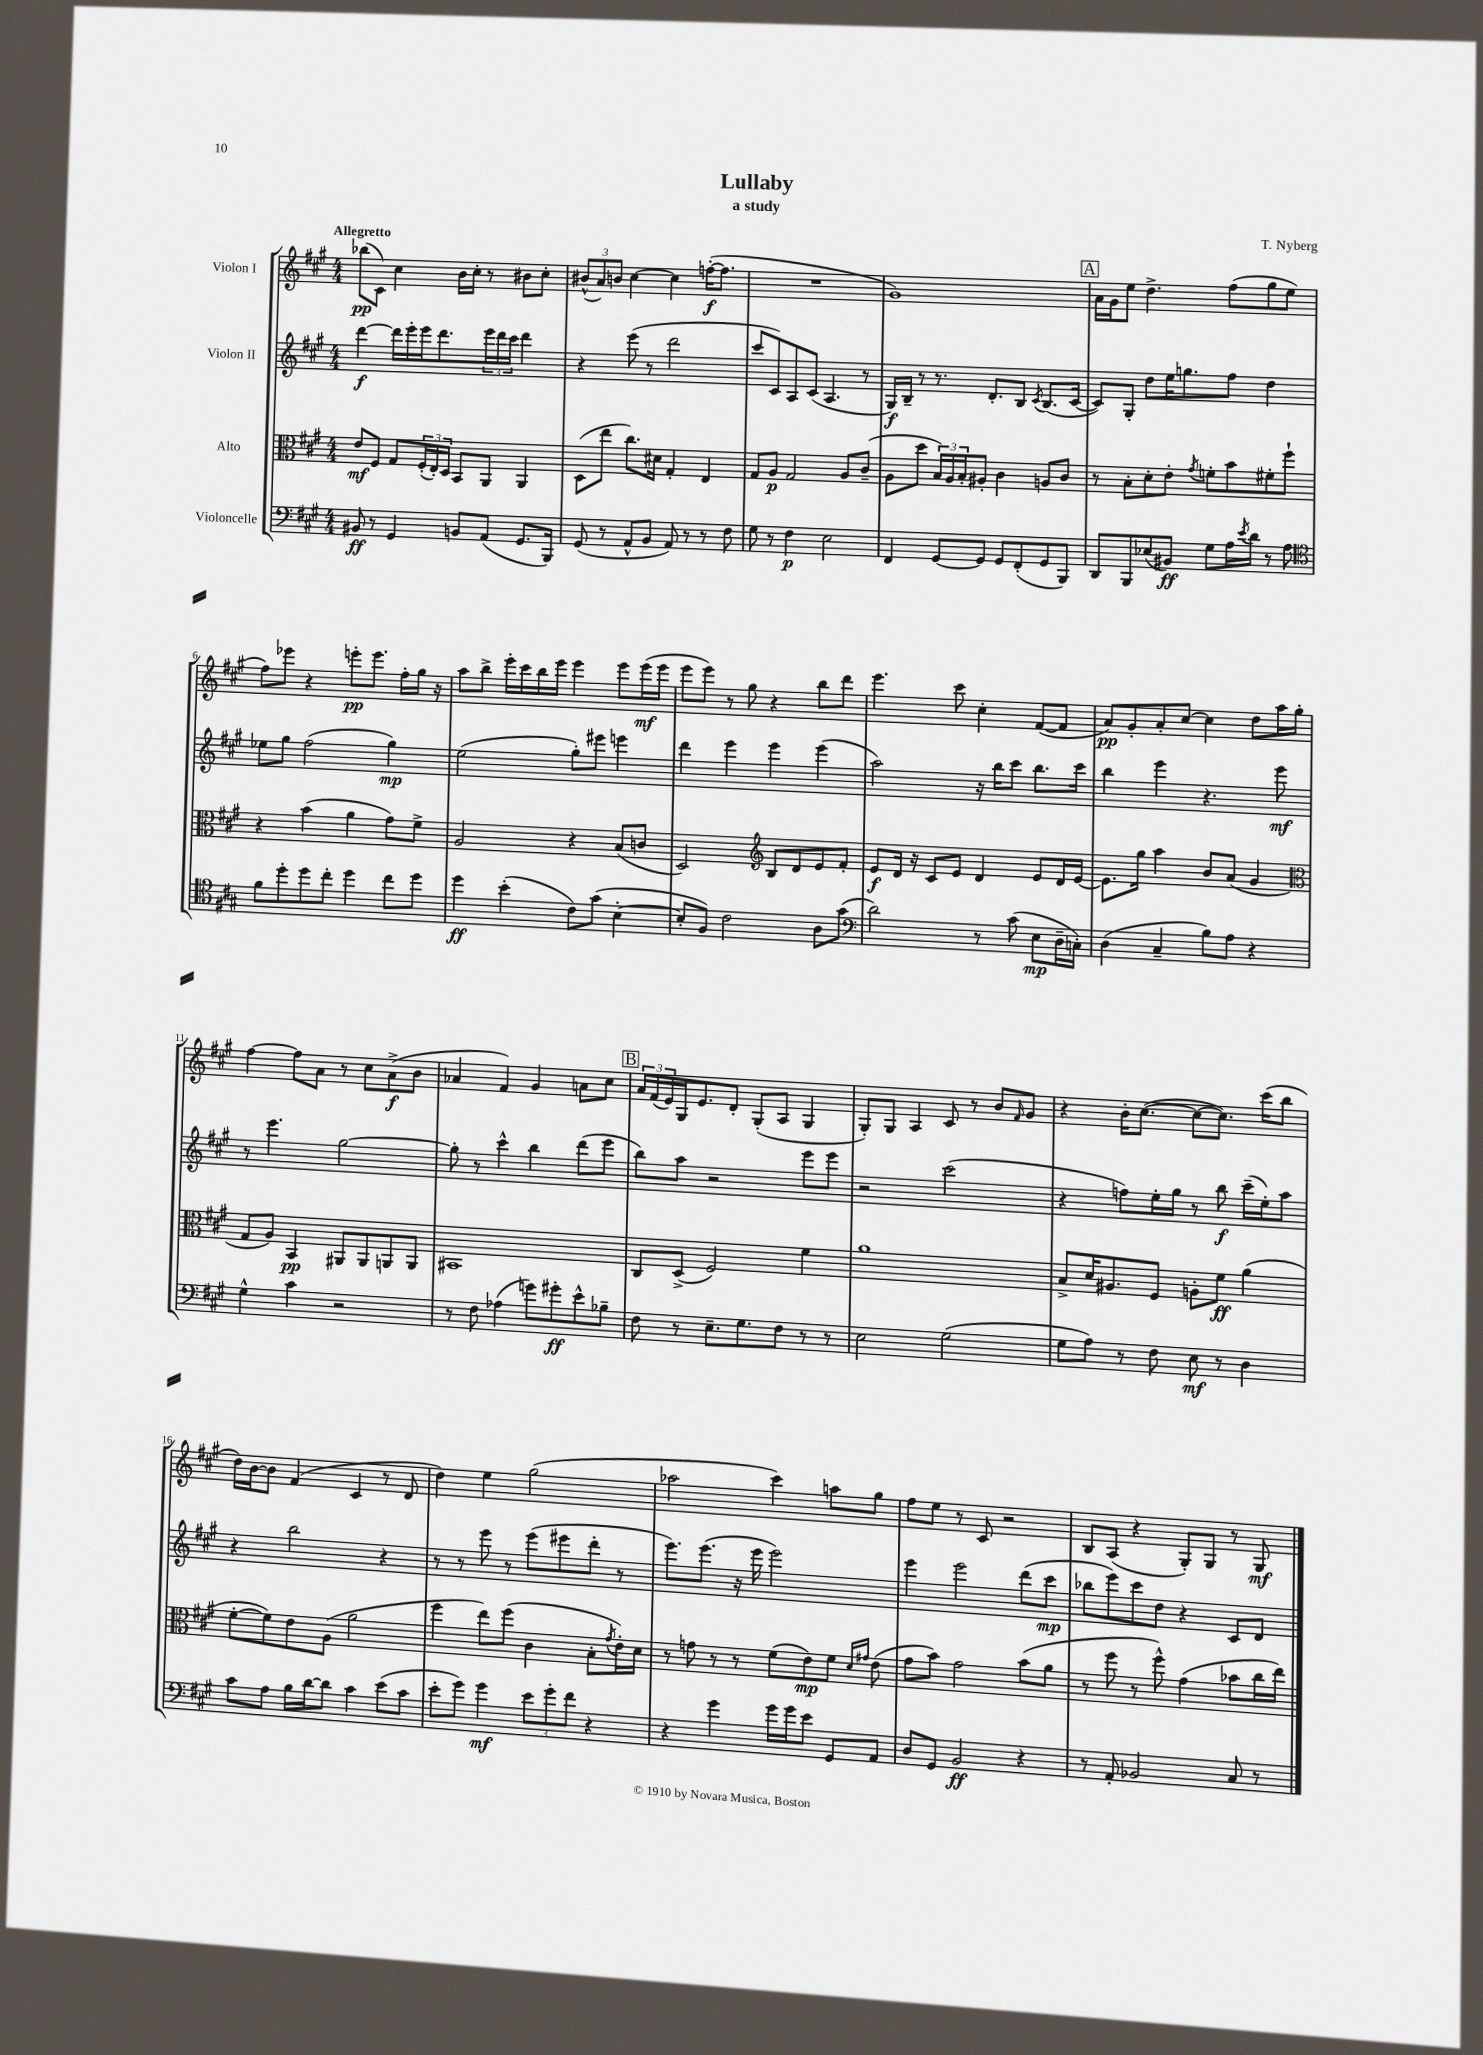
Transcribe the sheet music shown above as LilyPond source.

\header { title = "Lullaby" composer = "T. Nyberg" subtitle = "a study" }
<<
\new StaffGroup <<
\new Staff = "s0" \with { instrumentName = "Violon I" } {
    \clef treble \key a \major \numericTimeSignature \time 4/4 \tempo "Allegretto"
    bes''8\pp( cis'8) cis''4 b'16 cis''16-. r8 bis'8 cis''8-. |
    \tuplet 3/2 { bis'8-^( a'8) b'8 } cis''4~ cis''4 f''16~-.\f( f''8. |
    R1 |
    gis'1) |
    \mark \markup { \box "A" } a'16 gis'16 e''8 d''4.-> fis''8( gis''8 e''8 |
    fis''8) ees'''8 r4 e'''8-.\pp e'''8. fis''16-. gis''16 r16 |
    a''8 b''8-> e'''16-. cis'''16 b''16 e'''16 e'''4 e'''8 e'''16\mf( e'''16 |
    e'''8 e'''8) r8 gis''8 r4 b''8 d'''8 |
    e'''4. cis'''8 cis''4-. fis'8~( fis'8 |
    a'8\pp) gis'8-. a'8-. cis''8~ cis''4 d''8 a''16 gis''16-. |
    fis''4~ fis''8 a'8 r8 cis''8 a'8->\f( b'8 |
    aes'4 fis'4) gis'4 a'8 cis''8 |
    \mark \markup { \box "B" } \tuplet 3/2 { a'16 fis'16( e'16) } gis16 e'8. d'8-. gis8-.( a8 gis4 |
    gis8-.) gis8 a4 cis'8 r8 b'8 \grace { fis'16 } gis'8 |
    r4 b'16-. cis''8.~( cis''8~ cis''8.) cis'''16( b''8 |
    d''16) b'16~ b'8 fis'4( cis'4 r8 d'8 |
    d''4) e''4 gis''2( |
    aes''2 cis'''4) a''8 gis''8 |
    fis''8 e''8 r8 cis'8 r2 |
    b8 a8( r4 gis8-.) gis8 r8 gis8\mf \bar "|." |
}
\new Staff = "s1" \with { instrumentName = "Violon II" } {
    \clef treble \key a \major \numericTimeSignature \time 4/4
    d'''4~\f d'''16 e'''16-. e'''16 d'''8. \tuplet 3/2 { e'''16 d'''16 cis'''16 } d'''4 |
    r4 e'''8( r8 d'''2 |
    cis'''8 cis'8) a8 cis'8( a4. r8 |
    gis16\f) b16-- r8 r8. d'8.-. b8 \acciaccatura { cis'8 } b8.( cis'16~ |
    \mark \markup { \box "A" } cis'8) gis8-. d''8 e''16 g''8. fis''8 d''4 |
    ees''8 gis''8 fis''2( gis''4\mp) |
    e''2( gis''8-.) eis'''8 e'''4 |
    d'''4 e'''4 e'''4 e'''4( |
    a''2) r16 b''16 cis'''8 b''8. cis'''16 |
    b''4 e'''4 r4. e'''8\mf |
    r8 e'''4. gis''2~ |
    gis''8-. r8 cis'''4-^ b''4 d'''8( e'''8 |
    \mark \markup { \box "B" } b''8) a''8 r2 e'''8 e'''8 |
    r2 cis'''2( |
    r4 f''8) e''16-. gis''16 r8 b''8\f cis'''16--( e''16-.) a''8 |
    r4 b''2 r4 |
    r8 r8 e'''8 r8 e'''8( eis'''8 d'''8-. r8 |
    e'''8.) e'''8.( r16 e'''16 e'''2) |
    e'''4 e'''2 d'''8( cis'''8\mp |
    bes''8 e'''8) cis'''8 d''8 r4 cis'8 d'8 \bar "|." |
}
\new Staff = "s2" \with { instrumentName = "Alto" } {
    \clef alto \key a \major \numericTimeSignature \time 4/4
    e'8\mf fis8 gis8 \tuplet 3/2 { fis16-.( e16-.) d16 } b,8 a,8 a,4 |
    d8( e''8 cis''8.) dis'16 gis4-. e4 |
    gis8 a8\p gis2 a8 cis'8--( |
    a8 d''8 \tuplet 3/2 { b16) a16 b16-. } ais8-. cis'4 a8 cis'8 |
    \mark \markup { \box "A" } r8 b8-. d'8-. e'8-. \acciaccatura { gis'8 } f'8-. b'8 fis'8-. fis''8-! |
    r4 b'4( a'4 gis'8) fis'8-> |
    a2 r4 b8( c'8 |
    d2) \clef treble b8 d'8 e'8 fis'8-. |
    e'8\f d'16 r16 cis'8 e'8 d'4 e'8 d'16 e'16~ |
    e'8. gis''16 a''4 b'8 a'8( gis'4 |
    \clef alto gis8 a8) b,4\pp ais,8 ais,8 a,8 a,8 |
    bis,1 |
    \mark \markup { \box "B" } cis8 d8->( fis2) fis'4 |
    a'1 |
    b8-> d'16 ais8. fis8 a8-. fis'8\ff a'4( |
    fis'8~-. fis'8) e'8 a8( a'2 |
    fis''4 e''8) fis''8( cis'4 b8-. \acciaccatura { gis'8 } e'16-.) d'16 |
    r8 g'8 r8 r8 fis'8( e'8\mp) fis'8 \grace { d'16 gis'16 } e'8( |
    gis'8 b'8) gis'2 b'8( a'8 |
    r8 fis''8 r8 fis''8-^) gis'4( bes'8 cis''16 e''16) \bar "|." |
}
\new Staff = "s3" \with { instrumentName = "Violoncelle" } {
    \clef bass \key a \major \numericTimeSignature \time 4/4
    bis,8\ff r8 gis,4 b,8 a,8( gis,8. b,,16) |
    gis,8( r8 a,8-^ b,8 a,8) r8 r8 fis8 |
    gis8 r8 fis4\p e2 |
    fis,4 gis,8~ gis,8 gis,8 fis,8-.( gis,8 b,,8) |
    \mark \markup { \box "A" } d,8 b,,8 ees8( bis,8\ff) gis8 a16 \acciaccatura { e'8 } d'16 r8 a8 |
    \clef tenor fis'8 d''8-. d''8 cis''8-. d''4 cis''8 d''8 |
    d''4\ff b'4-.( cis'8) gis'8( b4~-. |
    b8-. fis8) cis'2 a8 gis'8( |
    \clef bass d'2) r8 cis'8( e8\mp d16-- c16-.) |
    d4( cis4-- b8) a8 r4 |
    gis4-^ cis'4 r2 |
    r8 fis8 aes4( g'8) gis'8-.\ff e'8-^ bes8-- |
    \mark \markup { \box "B" } fis8 r8 e8.-- gis8. fis8 r8 r8 |
    e2 gis2( |
    gis8 a8) r8 fis8 e8\mf r8 d4 |
    cis'8 a8 b16 d'16~ d'8 cis'4 e'8( cis'8 |
    e'8-. gis'8) gis'4\mf \tuplet 3/2 { e'8 gis'8-. fis'8 } r4 |
    r4 gis'4 gis'16 gis'16 e'8 gis,8 a,8 |
    d8 gis,8 b,2\ff r4 |
    r8 a,8-. bes,2 cis8 r8 \bar "|." |
}
>>
>>
